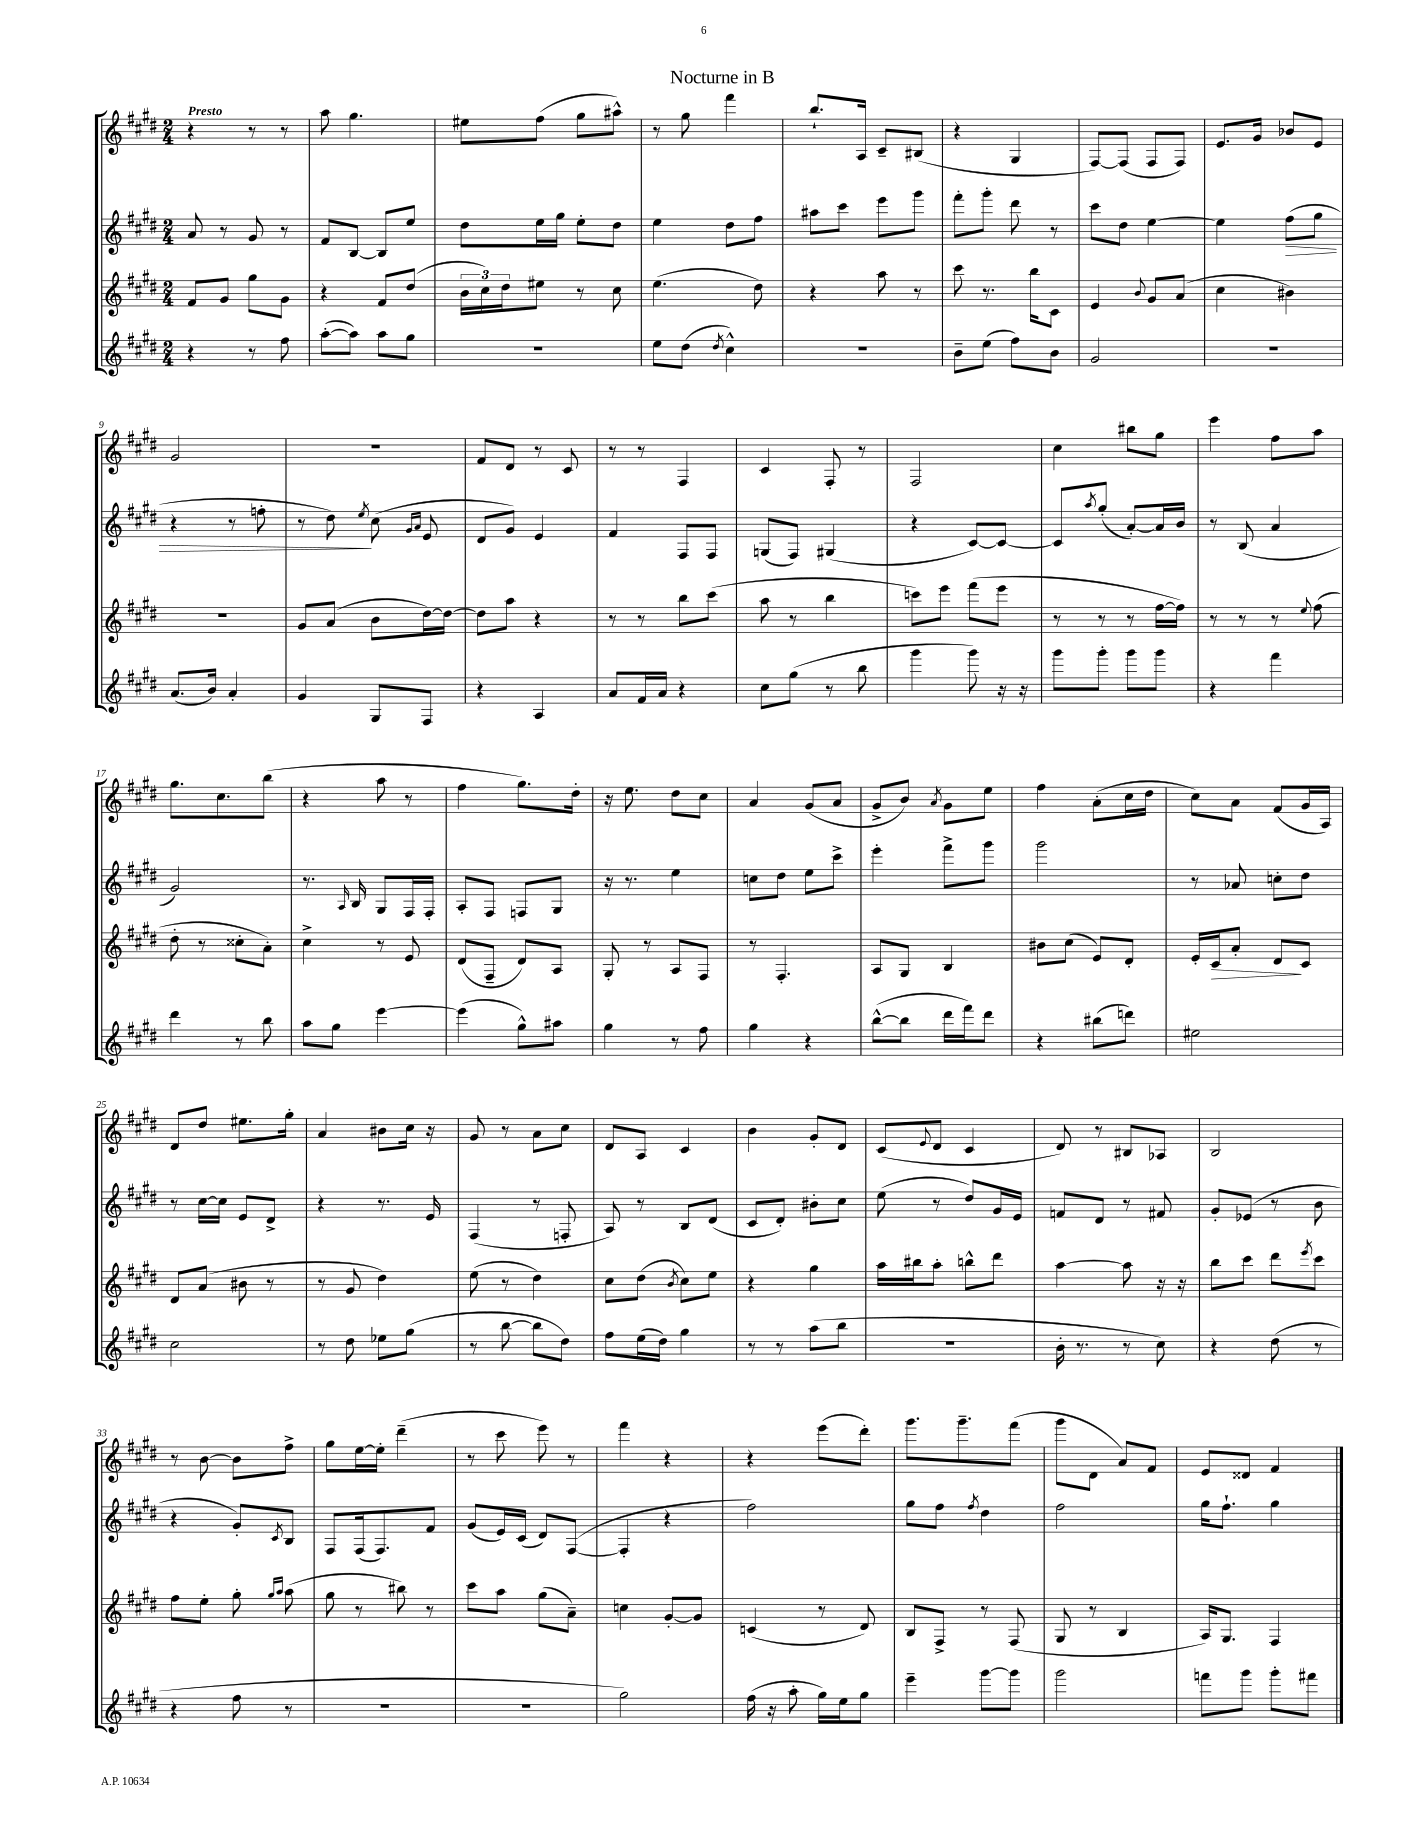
\header { title = "Nocturne in B" }
<<
\new StaffGroup <<
\new Staff = "s0" {
    \clef treble \key e \major \numericTimeSignature \time 2/4 \tempo "Presto"
    r4 r8 r8 |
    a''8 gis''4. |
    eis''8 fis''8( gis''8 ais''8-^) |
    r8 gis''8 fis'''4 |
    b''8.-! a16 cis'8-- bis8( |
    r4 gis4 |
    fis8~) fis8( fis8 fis8) |
    e'8. gis'16 bes'8 e'8 |
    gis'2 |
    r2 |
    fis'8 dis'8 r8 cis'8 |
    r8 r8 fis4 |
    cis'4 fis8-. r8 |
    fis2 |
    cis''4 bis''8 gis''8 |
    e'''4 fis''8 a''8 |
    gis''8. cis''8. b''8( |
    r4 a''8 r8 |
    fis''4 gis''8.) dis''16-. |
    r16 e''8. dis''8 cis''8 |
    a'4 gis'8( a'8 |
    gis'8-> b'8) \acciaccatura { a'8 } gis'8 e''8 |
    fis''4 a'8-.( cis''16 dis''16 |
    cis''8) a'8 fis'8( gis'16 a16) |
    dis'8 dis''8 eis''8. gis''16-. |
    a'4 bis'8 cis''16 r16 |
    gis'8 r8 a'8 cis''8 |
    dis'8 a8 cis'4 |
    b'4 gis'8-. dis'8 |
    cis'8( \appoggiatura { e'8 } dis'8 cis'4 |
    dis'8) r8 bis8 aes8 |
    b2 |
    r8 b'8~ b'8 fis''8-> |
    gis''8 e''16~ e''16-. dis'''4--( |
    r8 cis'''8 e'''8) r8 |
    fis'''4 r4 |
    r4 e'''8( dis'''8-.) |
    gis'''8. gis'''8.-- fis'''8( |
    gis'''8 dis'8 a'8) fis'8 |
    e'8 disis'8 fis'4 \bar "|." |
}
\new Staff = "s1" {
    \clef treble \key e \major \numericTimeSignature \time 2/4
    a'8 r8 gis'8 r8 |
    fis'8 b8~ b8 e''8 |
    dis''8 e''16 gis''16 e''8-. dis''8 |
    e''4 dis''8 fis''8 |
    ais''8 cis'''8 e'''8 gis'''8 |
    fis'''8-. gis'''8-. dis'''8 r8 |
    cis'''8 dis''8 e''4~ |
    e''4 fis''8\>( gis''8 |
    r4 r8 f''8-. |
    r8 dis''8\!) \acciaccatura { e''8 } cis''8( \grace { gis'16 a'16 } e'8 |
    dis'8 gis'8) e'4 |
    fis'4 fis8 fis8 |
    g8( fis8) gis4( |
    r4 cis'8~) cis'8~ |
    cis'8 \acciaccatura { a''8 } gis''8-.( a'8~-.) a'16 b'16 |
    r8 b8( a'4 |
    gis'2) |
    r8. \grace { a16 } b16 gis8 fis16 fis16-. |
    a8-. fis8 f8 gis8 |
    r16 r8. e''4 |
    c''8 dis''8 e''8 cis'''8-> |
    e'''4-. fis'''8-> gis'''8 |
    gis'''2 |
    r8 aes'8 c''8-. dis''8 |
    r8 cis''16~ cis''16 e'8 dis'8-> |
    r4 r8. e'16 |
    fis4( r8 f8-. |
    a8) r8 b8 dis'8( |
    cis'8 dis'8-.) bis'8-. cis''8 |
    e''8( r8 dis''8) gis'16 e'16 |
    f'8 dis'8 r8 fis'8 |
    gis'8-. ees'8( r8 b'8 |
    r4 gis'8-.) \acciaccatura { cis'8 } b8 |
    fis8 fis16( fis8.) fis'8 |
    gis'8( e'16) cis'16( dis'8) fis8~( |
    fis4-. r4 |
    fis''2) |
    gis''8 fis''8 \acciaccatura { fis''8 } dis''4 |
    fis''2 |
    gis''16 fis''8.-! gis''4 \bar "|." |
}
\new Staff = "s2" {
    \clef treble \key e \major \numericTimeSignature \time 2/4
    fis'8 gis'8 gis''8 gis'8 |
    r4 fis'8 dis''8( |
    \tuplet 3/2 { b'16 cis''16) dis''16 } eis''8 r8 cis''8 |
    e''4.( dis''8) |
    r4 a''8 r8 |
    cis'''8 r8. b''16 cis'8 |
    e'4 \appoggiatura { b'8 } gis'8 a'8( |
    cis''4 bis'4) |
    R2 |
    gis'8 a'8( b'8 dis''16~) dis''16~ |
    dis''8 a''8 r4 |
    r8 r8 b''8 cis'''8( |
    a''8 r8 b''4 |
    c'''8) e'''8 fis'''8( e'''8 |
    r8 r8 r8 fis''16~ fis''16) |
    r8 r8 r8 \appoggiatura { e''8 } fis''8( |
    dis''8-. r8 cisis''8-. a'8-.) |
    cis''4-> r8 e'8 |
    dis'8( fis8-- dis'8) a8 |
    gis8-. r8 a8 fis8 |
    r8 fis4.-. |
    a8 gis8 b4 |
    bis'8 cis''8( e'8) dis'8-. |
    e'16-. cis'16\> a'8-. dis'8\! cis'8 |
    dis'8 a'8( bis'8 r8 |
    r8 gis'8 dis''4) |
    e''8( r8 dis''4) |
    cis''8 dis''8( \acciaccatura { b'8 } cis''8) e''8 |
    r4 gis''4 |
    a''16 bis''16 a''8-. b''8-^ dis'''8 |
    a''4~ a''8 r16 r16 |
    b''8 cis'''8 dis'''8 \acciaccatura { e'''8 } cis'''8 |
    fis''8 e''8-. gis''8-. \grace { gis''16 a''16 } a''8( |
    gis''8 r8 bis''8) r8 |
    cis'''8 a''8 gis''8( a'8--) |
    c''4 gis'8~-. gis'8 |
    c'4( r8 dis'8) |
    b8 fis8-> r8 fis8( |
    gis8 r8 b4 |
    a16) gis8. fis4 \bar "|." |
}
\new Staff = "s3" {
    \clef treble \key e \major \numericTimeSignature \time 2/4
    r4 r8 fis''8 |
    a''8~-.( a''8) a''8 gis''8 |
    r2 |
    e''8 dis''8( \acciaccatura { dis''8 } cis''4-^) |
    r2 |
    b'8-- e''8( fis''8) b'8 |
    gis'2 |
    R2 |
    a'8.( b'16) a'4-. |
    gis'4 gis8 fis8 |
    r4 a4 |
    a'8 fis'16 a'16 r4 |
    cis''8 gis''8( r8 b''8 |
    gis'''4 gis'''8) r16 r16 |
    gis'''8 gis'''8-. gis'''8 gis'''8 |
    r4 fis'''4 |
    dis'''4 r8 b''8 |
    a''8 gis''8 e'''4~ |
    e'''4( gis''8-^) ais''8 |
    gis''4 r8 fis''8 |
    gis''4 r4 |
    b''8~-^( b''8 dis'''16 fis'''16) dis'''8 |
    r4 bis''8( d'''8) |
    eis''2 |
    cis''2 |
    r8 dis''8 ees''8 gis''8( |
    r8 b''8~ b''8 dis''8) |
    fis''8 e''16( dis''16) gis''4 |
    r8 r8 a''8( b''8 |
    R2 |
    b'16-. r8. r8 cis''8) |
    r4 dis''8( r8 |
    r4 fis''8 r8 |
    R2 |
    r2 |
    gis''2) |
    fis''16( r16 a''8-. gis''16) e''16 gis''8 |
    e'''4-- gis'''8~ gis'''8 |
    gis'''2 |
    f'''8 gis'''8 gis'''8-. fis'''8 \bar "|." |
}
>>
>>
